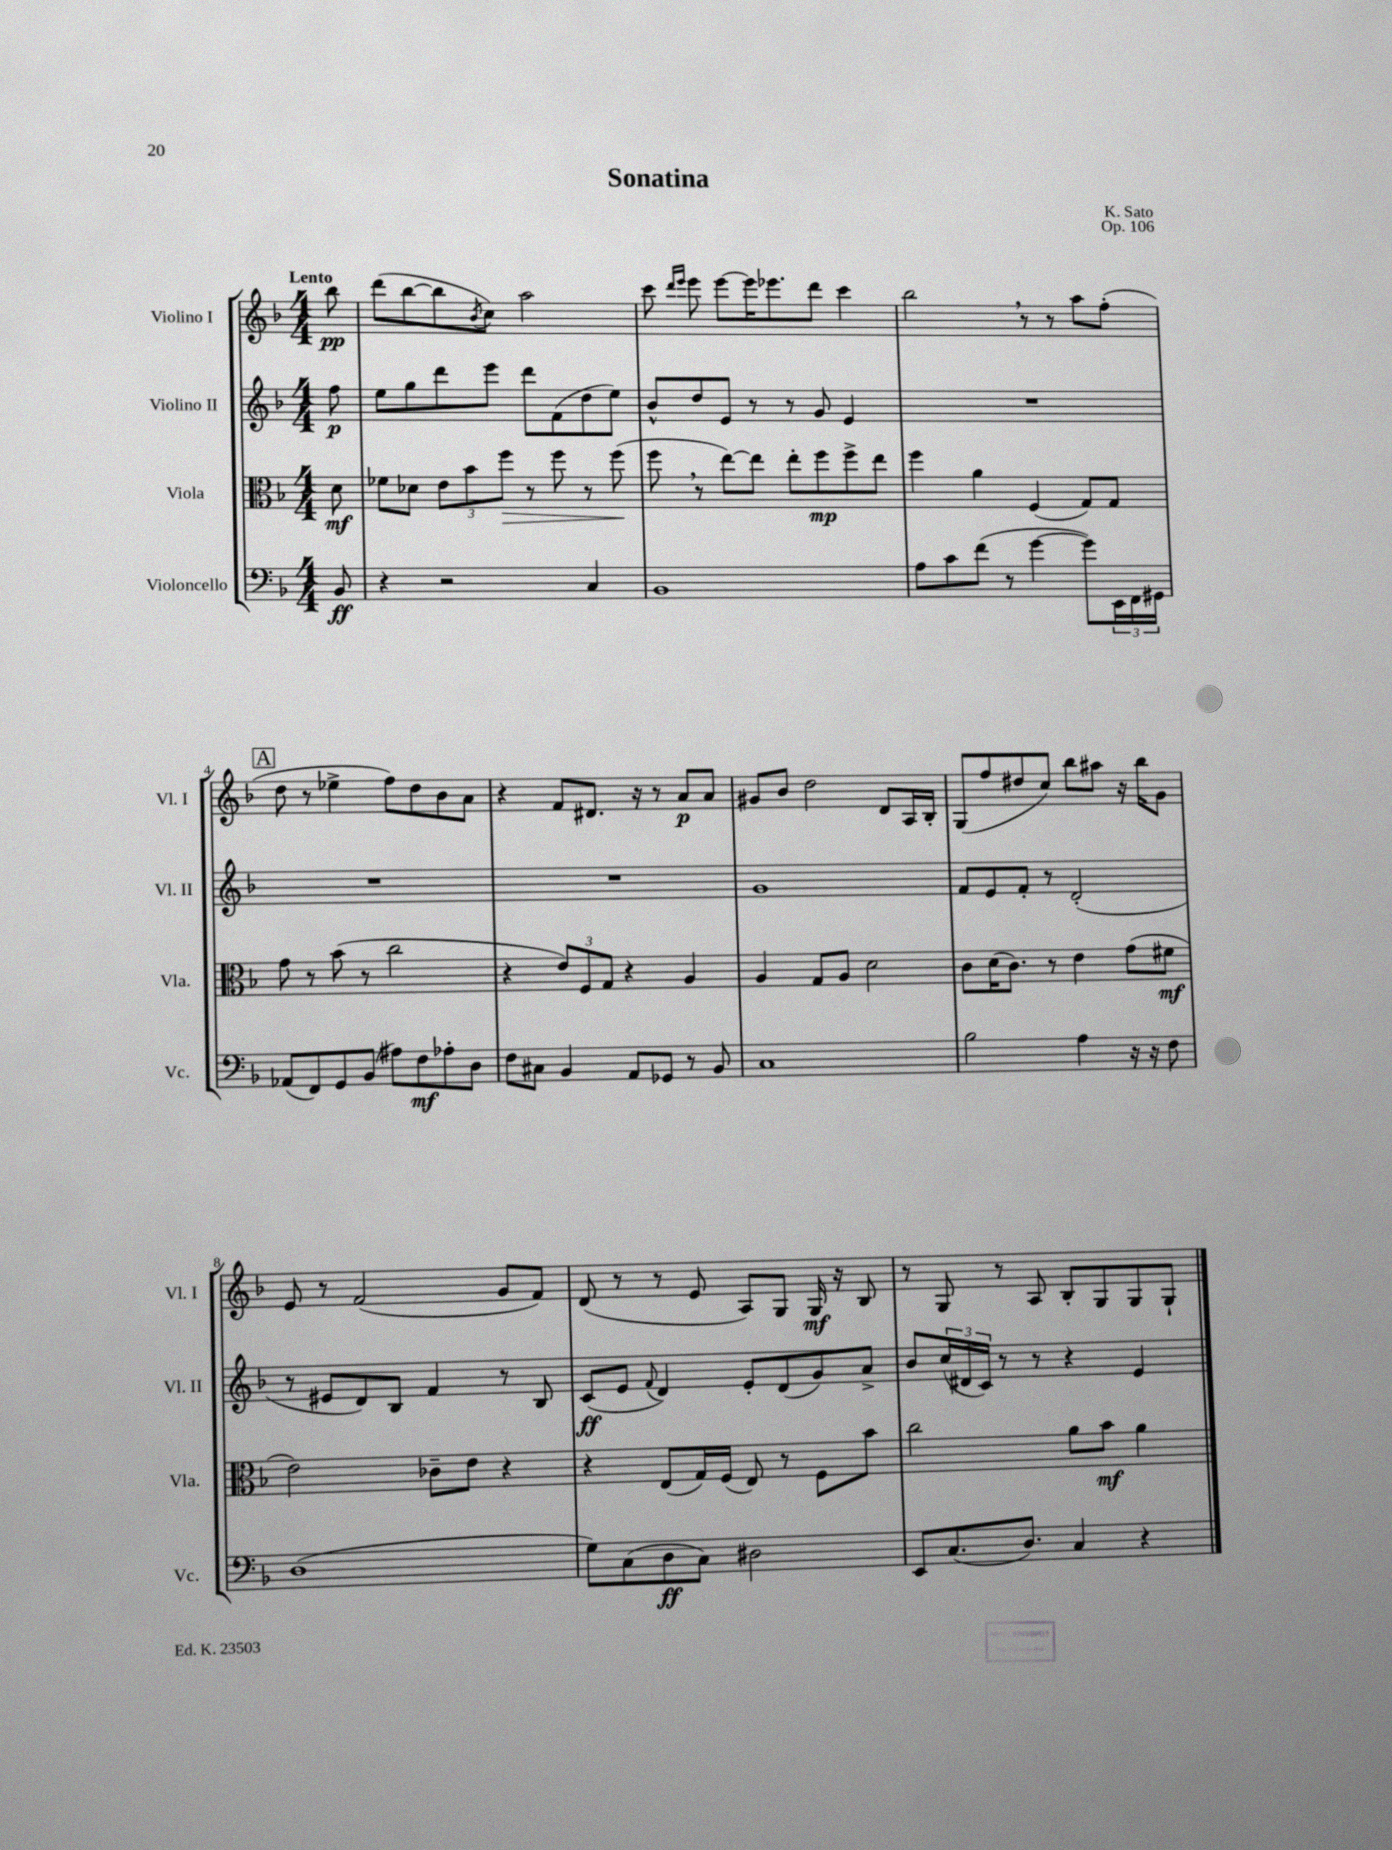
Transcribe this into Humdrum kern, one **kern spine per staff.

**kern	**kern	**kern	**kern
*staff4	*staff3	*staff2	*staff1
*clefF4	*clefC3	*clefG2	*clefG2
*k[b-]	*k[b-]	*k[b-]	*k[b-]
*M4/4	*M4/4	*M4/4	*M4/4
8BB-/	8d\	8ff\	8bb-\
=	=	=	=
4r	8f-\L	8ee\L	(8ddd\L
.	8d-\J	8gg\	[8bb-\
2r	12e\L	8ddd\	8bb-\]
.	12b-\	.	.
.	.	.	8qb-/
.	.	8eee\J	8cc\J)
.	12ff\J	.	.
.	8r	8ddd\L	2aa\
.	8ff\	(8f\	.
4C/	8r	8dd\	.
.	(8ff\	8ee\J)	.
=	=	=	=
1BB-	8ff\	8b-^^/L	8ccc\
.	.	.	16qqddd/LL
.	.	.	16qqeee/JJ
.	8r	8dd/	8eee\
.	[8ee\L)	8e/J	[8eee\L
.	8ee\]J	8r	16eee\]K
.	.	.	8.eee-\
.	8ee'\L	8r	.
.	8ff\	8g/	8ddd\J
.	8ff^\	4e/	4ccc\
.	8ee\J	.	.
=	=	=	=
8A\L	4ff\	1r	2bb-\
8c\	.	.	.
(8f\J	4a\	.	.
8r	.	.	.
[4g\	(4F/	.	8r
.	.	.	8r
8g\]L)	8G/L)	.	8aa\L
24EE\L	8G/J	.	(8ff'\J
24FF\	.	.	.
24GG#\JJ	.	.	.
=	=	=	=
(8AA-/L	8g\	1r	8dd\
8FF/)	8r	.	8r
8GG/	(8b-\	.	4ee-^\
(8BB-/J	8r	.	.
8A#\L)	2cc\	.	8ff\L)
8F\	.	.	8dd\
8A-'\	.	.	8b-\
8D\J	.	.	8a\J
=	=	=	=
8F\L	4r	1r	4r
8C#\J	.	.	.
4BB-/	12e/L)	.	8f/L
.	12F/	.	.
.	.	.	8.d#/J
.	12G/J	.	.
8AA/L	4r	.	.
.	.	.	16r
8GG-/J	.	.	8r
8r	4A/	.	8a/L
8BB-/	.	.	8a/J
=	=	=	=
1C	4A/	1g	8g#/L
.	.	.	8b-/J
.	8G/L	.	2dd\
.	8A/J	.	.
.	2d\	.	.
.	.	.	8d/L
.	.	.	16A/L
.	.	.	16B-'/JJ
=	=	=	=
2B-\	8c\L	8f/L	(8G/L
.	(16d\K	8e/	8ff/
.	8.c\J)	.	.
.	.	8f'/J	8dd#/
.	8r	8r	8cc/J)
4A\	4e\	(2d'/	8bb-\L
.	.	.	8aa#\J
16r	(8g\L	.	16r
16r	.	.	16bb-\LK
8F\	8f#\J	.	8g\J
=	=	=	=
(1D	2e\)	8r	8e/
.	.	8e#/L	8r
.	.	8d/)	(2f/
.	.	8B-/J	.
.	8c-~\L	4f/	.
.	8e\J	.	.
.	4r	8r	8g/L
.	.	8B-/	8f/J)
=	=	=	=
8G\L)	4r	(8c/L	(8d/
(8C\	.	8e/J	8r
.	.	8qqf/	.
8D\	(8E/L	4d/)	8r
8C\J)	16G/L)	.	8e/
.	(16F/JJ	.	.
2D#\	8E/)	8e'/L	8A/L)
.	8r	(8d/	8G/J
.	8F\L	8g/)	16G/
.	.	.	16r
.	8b-\J	8a^/J	8B-/
=	=	=	=
8EE/L	2cc\	8b-/L	8r
(8.C/	.	(24cc/L	8G/
.	.	24d#/	.
.	.	24c/JJ)	.
.	.	8r	8r
8.D/J)	.	.	.
.	.	8r	8A/
4C/	8a\L	4r	8B-'/L
.	8b-\J	.	8G/
4r	4a\	4e/	8G/
.	.	.	8G`/J
==	==	==	==
*-	*-	*-	*-
